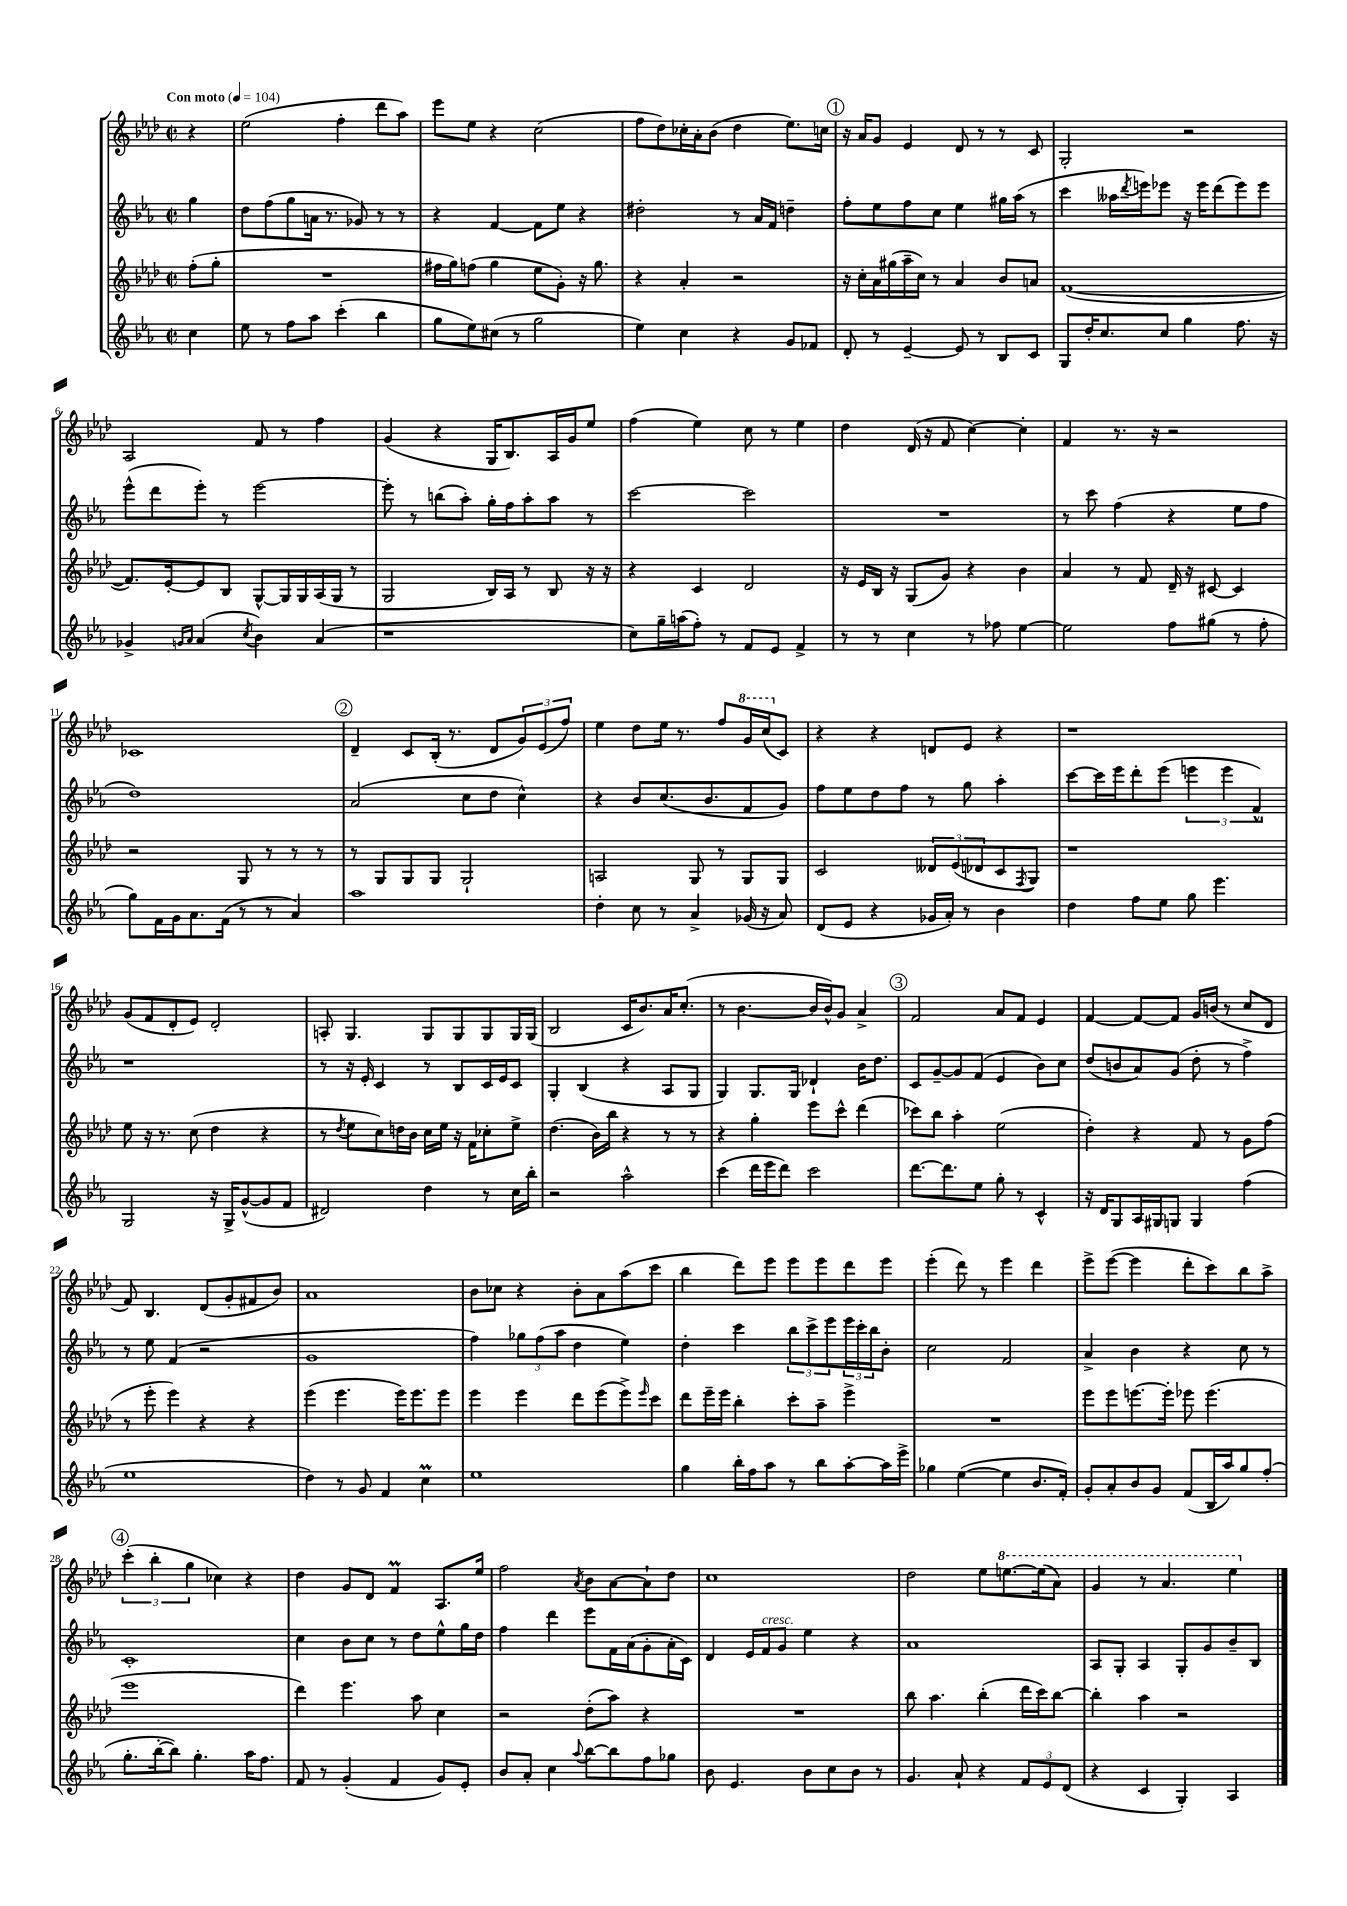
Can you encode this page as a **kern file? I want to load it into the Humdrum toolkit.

**kern	**kern	**kern	**kern
*part4	*part3	*part2	*part1
*staff4	*staff3	*staff2	*staff1
*clefG2	*clefG2	*clefG2	*clefG2
*k[b-e-a-]	*k[b-e-a-d-]	*k[b-e-a-]	*k[b-e-a-d-]
*M2/2	*M2/2	*M2/2	*M2/2
*met(c|)	*met(c|)	*met(c|)	*met(c|)
*MM104	*MM104	*MM104	*MM104
=	=	=	=
!	!	!	!LO:TX:a:B:t=Con moto
4cc\	(8ff'\L	4gg\	4r
.	8gg'\J	.	.
=1	=1	=1	=1
8ee-\	1r	8dd\L	(2ee-\
8r	.	(8ff\	.
8ff\L	.	8gg\	.
8aa-\J	.	16an\Jk	.
.	.	8.r	.
(4ccc'\	.	.	4ff'\
.	.	8g-X/)	.
4bb-\	.	8r	8ddd-\L
.	.	8r	8aa-\J)
=2	=2	=2	=2
8gg\L	16ff#X\LL	4r	8eee-\L
.	16gg\J)	.	.
8ee-\)	(8ffn\J	.	8ee-\J
(8cc#X\J	4gg\	[4f/	4r
8r	.	.	.
2gg\	8ee-\L	8f\L]	(2cc\
.	8g'\J)	8ee-\J	.
.	16r	4r	.
.	8.gg\	.	.
=3	=3	=3	=3
4ee-\)	4r	2dd#X'\	8ff\L
.	.	.	8dd-\)
4cc\	4a-'/	.	16cc-X'\L
.	.	.	16a-'\J
.	.	.	(8b-\J
4r	2r	8r	4dd-\
.	.	16a-/LL	.
.	.	16f/JJ	.
8g/L	.	4ddn~\	8.ee-\L)
8f-X/J	.	.	.
.	.	.	16ccn\Jk
!!LO:REH:place=s1:t=1
=4	=4	=4	=4
8d'/	16r	8ff'\L	16r
.	16cc'\LL	.	16a-/KL
8r	16a-\	8ee-\	8g/J
.	(16gg#X\	.	.
[4e-~/	16aa-~\	8ff\	4e-/
.	16cc\JJ)	.	.
.	8r	8cc\J	.
8e-/]	4a-/	4ee-\	8d-/
8r	.	.	8r
8B-/L	8b-/L	16gg#X\LL	8r
.	.	(16aa-\JJ	.
8c/J	8an/J	8r	8c/
=5	=5	=5	=5
8G/L	([1f	4ccc\	2G'/
16dd'/K	.	.	.
8.cc/	.	.	.
.	.	16aa--X\LL	.
.	.	8qddd/	.
.	.	16eeen\J)	.
8cc/J	.	8eee-X\J	.
4gg\	.	16r	2r
.	.	16eee-\KL	.
.	.	(8ddd\	.
8.ff\	.	8eee-\)	.
.	.	8eee-\J	.
16r	.	.	.
!!LO:LB:g=z
=6	=6	=6	=6
4g-X^/	8.f/L])	(8eee-^^\L	2A-/
.	.	8ddd\	.
.	[16e-'/k	.	.
16qqgn/LL	.	.	.
16qqa-/JJ	.	.	.
(4a-/	8e-/]	8eee-'\J)	.
.	8B-/J	8r	.
8qcc/	.	.	.
4b-\)	[8G^^/L	[2eee-\	8f/
.	16G/L]	.	8r
.	16G/	.	.
(4a-/	(16A-/	.	4ff\
.	16G/JJ	.	.
.	8r	.	.
=7	=7	=7	=7
1r	2G/	8eee-'\]	(4g/
.	.	8r	.
.	.	(8bbn\L	4r
.	.	8aa-'\J)	.
.	16B-/LL)	16gg'\LL	16G/KL
.	16A-/JJ	16ff\J	8.B-/)
.	8r	8aa-'\	.
.	8B-/	8aa-\J	16A-/L
.	.	.	16g/J
.	16r	8r	8ee-/J
.	16r	.	.
=8	=8	=8	=8
8cc\L)	4r	[2ccc\	(4ff\
16gg~\L	.	.	.
(16aan\J	.	.	.
8ff'\J)	4c/	.	4ee-\)
8r	.	.	.
8f/L	2d-/	2ccc\]	8cc\
8e-/J	.	.	8r
4f^/	.	.	4ee-\
=9	=9	=9	=9
8r	16r	1r	4dd-\
.	16e-/LL	.	.
8r	16B-/JJ	.	.
.	16r	.	.
4cc\	(8G/L	.	(16d-/
.	.	.	16r
.	8g/J)	.	8f/
8r	4r	.	[4cc\)
8ff-X\	.	.	.
[4ee-\	4b-\	.	4cc'\]
=10	=10	=10	=10
2ee-\]	4a-/	8r	4f/
.	.	8ccc\	.
.	8r	(4ff\	8.r
.	8f/	.	.
.	.	.	16r
8ff\L	16d-~/	4r	2r
.	16r	.	.
(8gg#X\J	[8c#X/	.	.
8r	4c#/]	8ee-\L	.
8ff'\	.	8ff\J	.
!!LO:LB:g=z
=11	=11	=11	=11
8gg\L)	2r	1dd)	1c-X
16f\L	.	.	.
16g\J	.	.	.
8.a-\	.	.	.
(16f\Jk	.	.	.
8r	8G/	.	.
8r	8r	.	.
4a-/)	8r	.	.
.	8r	.	.
!!LO:REH:place=s1:t=2
=12	=12	=12	=12
1aa-	8r	(2a-/	4d-~/
.	8G/L	.	.
.	8G/	.	8c/L
.	8G/J	.	(16B-'/Jk
.	.	.	8.r
.	2G`/	8cc\L	.
.	.	8dd\J	8d-/L
.	.	4cc^^\)	12g/)
.	.	.	(12e-/
.	.	.	12ff/J)
=13	=13	=13	=13
4dd'\	2An/	4r	4ee-\
8cc\	.	8b-/L	8dd-\L
8r	.	(8.cc/	16ee-\Jk
.	.	.	8.r
4a-^/	8G/	.	.
.	.	8.b-/	.
.	8r	.	8ff/L
*	*	*	*8va
(16g-X/	8G/L	8f/	16gg/L
16r	.	.	(16ccc/J
*	*	*	*X8va
8a-/)	8G/J	8g/J)	8c/J)
=14	=14	=14	=14
(8d/L	2c/	8ff\L	4r
8e-/J	.	8ee-\	.
4r	.	8dd\	4r
.	.	8ff\J	.
16g-X/LL	12d--X/L	8r	8dn/L
16a-'/JJ)	.	.	.
.	(12e-/	.	.
8r	.	8gg\	8e-/J
.	12d-X/	.	.
4b-\	8c/	4aa-'\	4r
.	8qF/	.	.
.	8G/J)	.	.
=15	=15	=15	=15
4dd\	1r	[8ccc\L	1r
.	.	16ccc\L]	.
.	.	16eee-\J	.
8ff\L	.	8ddd'\	.
8ee-\J	.	(8eee-\J	.
8gg\	.	6eeen\	.
4.eee-\	.	.	.
.	.	6eee\	.
.	.	6f^^/)	.
!!LO:LB:g=z
=16	=16	=16	=16
2G/	8ee-\	1r	(8g/L
.	16r	.	8f/
.	8.r	.	.
.	.	.	8d-'/
.	(8cc\	.	8e-/J)
16r	4dd-\	.	2d-'/
16G^/KL	.	.	.
([8g^^/	.	.	.
8g/]	4r	.	.
8f/J	.	.	.
=17	=17	=17	=17
2d#X/)	8r	8r	8An'/
.	8qdd-/	.	.
.	8ee-\L	16r	4.G/
.	.	16e-'/	.
.	8cc\)	4c/	.
.	16ddn\L	.	.
.	16b-\JJ	.	.
4dd\	16cc\LL	8r	8G/L
.	16ee-\JJ	.	.
.	16r	8B-/L	8G/
.	16f\KL	.	.
8r	8cc-X'\	16c/L	8G/
.	.	16e-/J	.
16cc\LL	8ee-^\J	8c/J	16G/L
16bb-'\JJ	.	.	(16G/JJ
=18	=18	=18	=18
2r	(4.dd-\	4G'/	2B-/
.	.	(4B-/	.
.	16b-\LL)	.	.
.	16bb-\JJ	.	.
2aa-^^\	4r	4r	16c/KL
.	.	.	8.b-/)
.	8r	8A-/L	16a-/K
.	.	.	(8.cc'/J
.	8r	8G/J	.
=19	=19	=19	=19
(4ccc\	4r	4G/)	8r
.	.	.	[4.b-\
16ddd\LL	4gg'\	8.G/L	.
16eee-\J	.	.	.
8ddd\J)	.	.	.
.	.	16G/Jk	.
2ccc\	8eee-\L	4d-X`/	16b-/LL]
.	.	.	16b-^^/J)
.	8ccc^^\J	.	8g/J
.	(4ddd-\	16b-\KL	4a-^/
.	.	8.dd\J	.
!!LO:REH:place=s1:t=3
=20	=20	=20	=20
[8.ddd\L	8ccc-X\L)	8c/L	2f/
.	8bb-\J	[8g~/	.
8.ddd\]	.	.	.
.	4aa-'\	8g/]	.
8ee-\J	.	(8f/J	.
8gg'\	(2ee-\	4e-/	8a-/L
8r	.	.	8f/J
4c^^/	.	8b-\L)	4e-/
.	.	8cc\J	.
=21	=21	=21	=21
16r	4dd-'\)	(8dd/L	[4f/
16d/KL	.	.	.
8G/	.	8bn/	.
16A-/L	4r	8a-/)	8f/L_
16G#X/J	.	.	.
8Gn/J	.	(8g/J	8f/J]
4G/	8f/	8dd'\	16g/LL
.	.	.	(16bn/JJ
.	8r	8r	8r
(4ff\	8g\L	4ff^\)	8cc/L
.	(8ff\J	.	8d-/J
!!LO:LB:g=z
=22	=22	=22	=22
1ee-	8r	8r	8f/)
.	8eee-'\	8ee-\	4.B-/
.	4eee-\)	(4f/	.
.	4r	2r	(8d-/L
.	.	.	8g'/
.	4r	.	8f#X/
.	.	.	8b-/J)
=23	=23	=23	=23
4dd\)	(4eee-\	1g	1a-
8r	4.eee-\	.	.
8g/	.	.	.
4f/	.	.	.
.	16eee-\KL)	.	.
.	8.eee-\	.	.
4ccM\	.	.	.
.	8eee-\J	.	.
=24	=24	=24	=24
1ee-	4eee-\	4ff\)	8b-\L
.	.	.	8cc-X\J
.	4eee-\	12gg-X\L	4r
.	.	(12ff\	.
.	.	12aa-\J	.
.	8ddd-\L	4dd\	8b-'\L
.	(8eee-\	.	8a-\
.	8eee-^\)	4ee-\)	(8aa-\
.	16qqeee-/	.	.
.	8ccc\J	.	8ccc\J
=25	=25	=25	=25
4gg\	8ddd-\L	4dd'\	4bb-\
.	16eee-~\L	.	.
.	16eee-\JJ	.	.
16bb-'\LL	4bb-'\	4ccc\	8ddd-\L)
16ff\J	.	.	.
8aa-\J	.	.	8eee-\J
8r	8ccc'\L	12bb-\L	8eee-\L
.	.	12ccc^\	.
8bb-\L	8aa-~\J	.	8eee-\
.	.	12eee-\	.
[8aa-'\	4eee-^\	24eee-\L	8ddd-\
.	.	24ccc'\	.
.	.	24bb-\J	.
16aa-\L]	.	8b-'\J	8eee-\J
16eee-^\JJ	.	.	.
=26	=26	=26	=26
4gg-X\	1r	2cc\	(4eee-'\
([4ee-\	.	.	8ddd-\)
.	.	.	8r
4ee-\]	.	2f/	4eee-\
8.b-/L	.	.	4ddd-\
16f'/Jk)	.	.	.
=27	=27	=27	=27
8g'/L	8eee-\L	4a-^/	8eee-^\L
8a-'/	8eee-\	.	([8eee-\J
8b-/	[8.eeen\	4b-\	4eee-\]
8g/J	.	.	.
.	16eee'\Jk]	.	.
(8f/L	8eee-X\	4r	8ddd-'\L
16B-/L	(4.eee-\	.	8ccc\)
16aa-/J)	.	.	.
8gg/	.	8cc\	8bb-\
(8ff'/J	.	8r	8aa-^\J
!!LO:LB:g=z
!!LO:REH:place=s1:t=4
=28	=28	=28	=28
8.gg'\L	1eee-	1c'	(6ccc'\
.	.	.	6bb-'\
[16bb-'\k	.	.	.
8bb-\J])	.	.	.
.	.	.	6gg\
4.gg'\	.	.	.
.	.	.	4cc-X\)
16aa-\KL	.	.	4r
8.ff\J	.	.	.
=29	=29	=29	=29
8f/	4ddd-\)	4cc\	4dd-\
8r	.	.	.
(4g'/	4.eee-\	8b-\L	8g/L
.	.	8cc\J	8d-/J
4f/	.	8r	4fM/
.	8aa-\	8dd\L	.
8g/L)	4cc\	8ee-^^\	8.A-/L
8e-'/J	.	16gg\L	.
.	.	16dd\JJ	16ee-/Jk
=30	=30	=30	=30
8b-/L	2r	4ff\	2ff\
8a-'/J	.	.	.
4cc\	.	4ddd\	.
8qqaa-/	.	.	8qa-/
[8bb-\L	(8dd-'\L	8eee-\L	8b-\L
8bb-\]	8aa-\J)	16f\L	[8a-\
.	.	(16a-\J	.
8ff\	4r	8g'\	8a-`\]
8gg-X\J	.	16a-'\L	8dd-\J
.	.	16c\JJ)	.
=31	=31	=31	=31
8b-\	1r	4d/	1cc
4.e-/	.	.	.
.	.	16e-/LL	.
!	!	!LO:TX:a:i:t=cresc.	!
.	.	16f/J	.
.	.	8g/J	.
8b-\L	.	4ee-\	.
8cc\	.	.	.
8b-\J	.	4r	.
8r	.	.	.
=32	=32	=32	=32
4.g/	8bb-\	1a-	2dd-\
.	4.aa-\	.	.
8a-`/	.	.	.
4r	(4bb-'\	.	8ee-\L
*	*	*	*8va
.	.	.	[8.eeen\
12f/L	16ddd-\LL	.	.
.	16ccc\J)	.	(16eee\k]
12e-/	.	.	.
.	[8bb-\J	.	8aa-\J)
(12d/J	.	.	.
=33	=33	=33	=33
4r	4bb-'\]	8A-/L	4gg/
.	.	8G'/J	.
4c/	4aa-\	4A-/	8r
.	.	.	4.aa-/
4G'/)	2r	8G'/L	.
.	.	8g/	.
4A-/	.	8b-~/	4eee-\
.	.	8B-/J	.
*	*	*	*X8va
==	==	==	==
*-	*-	*-	*-
